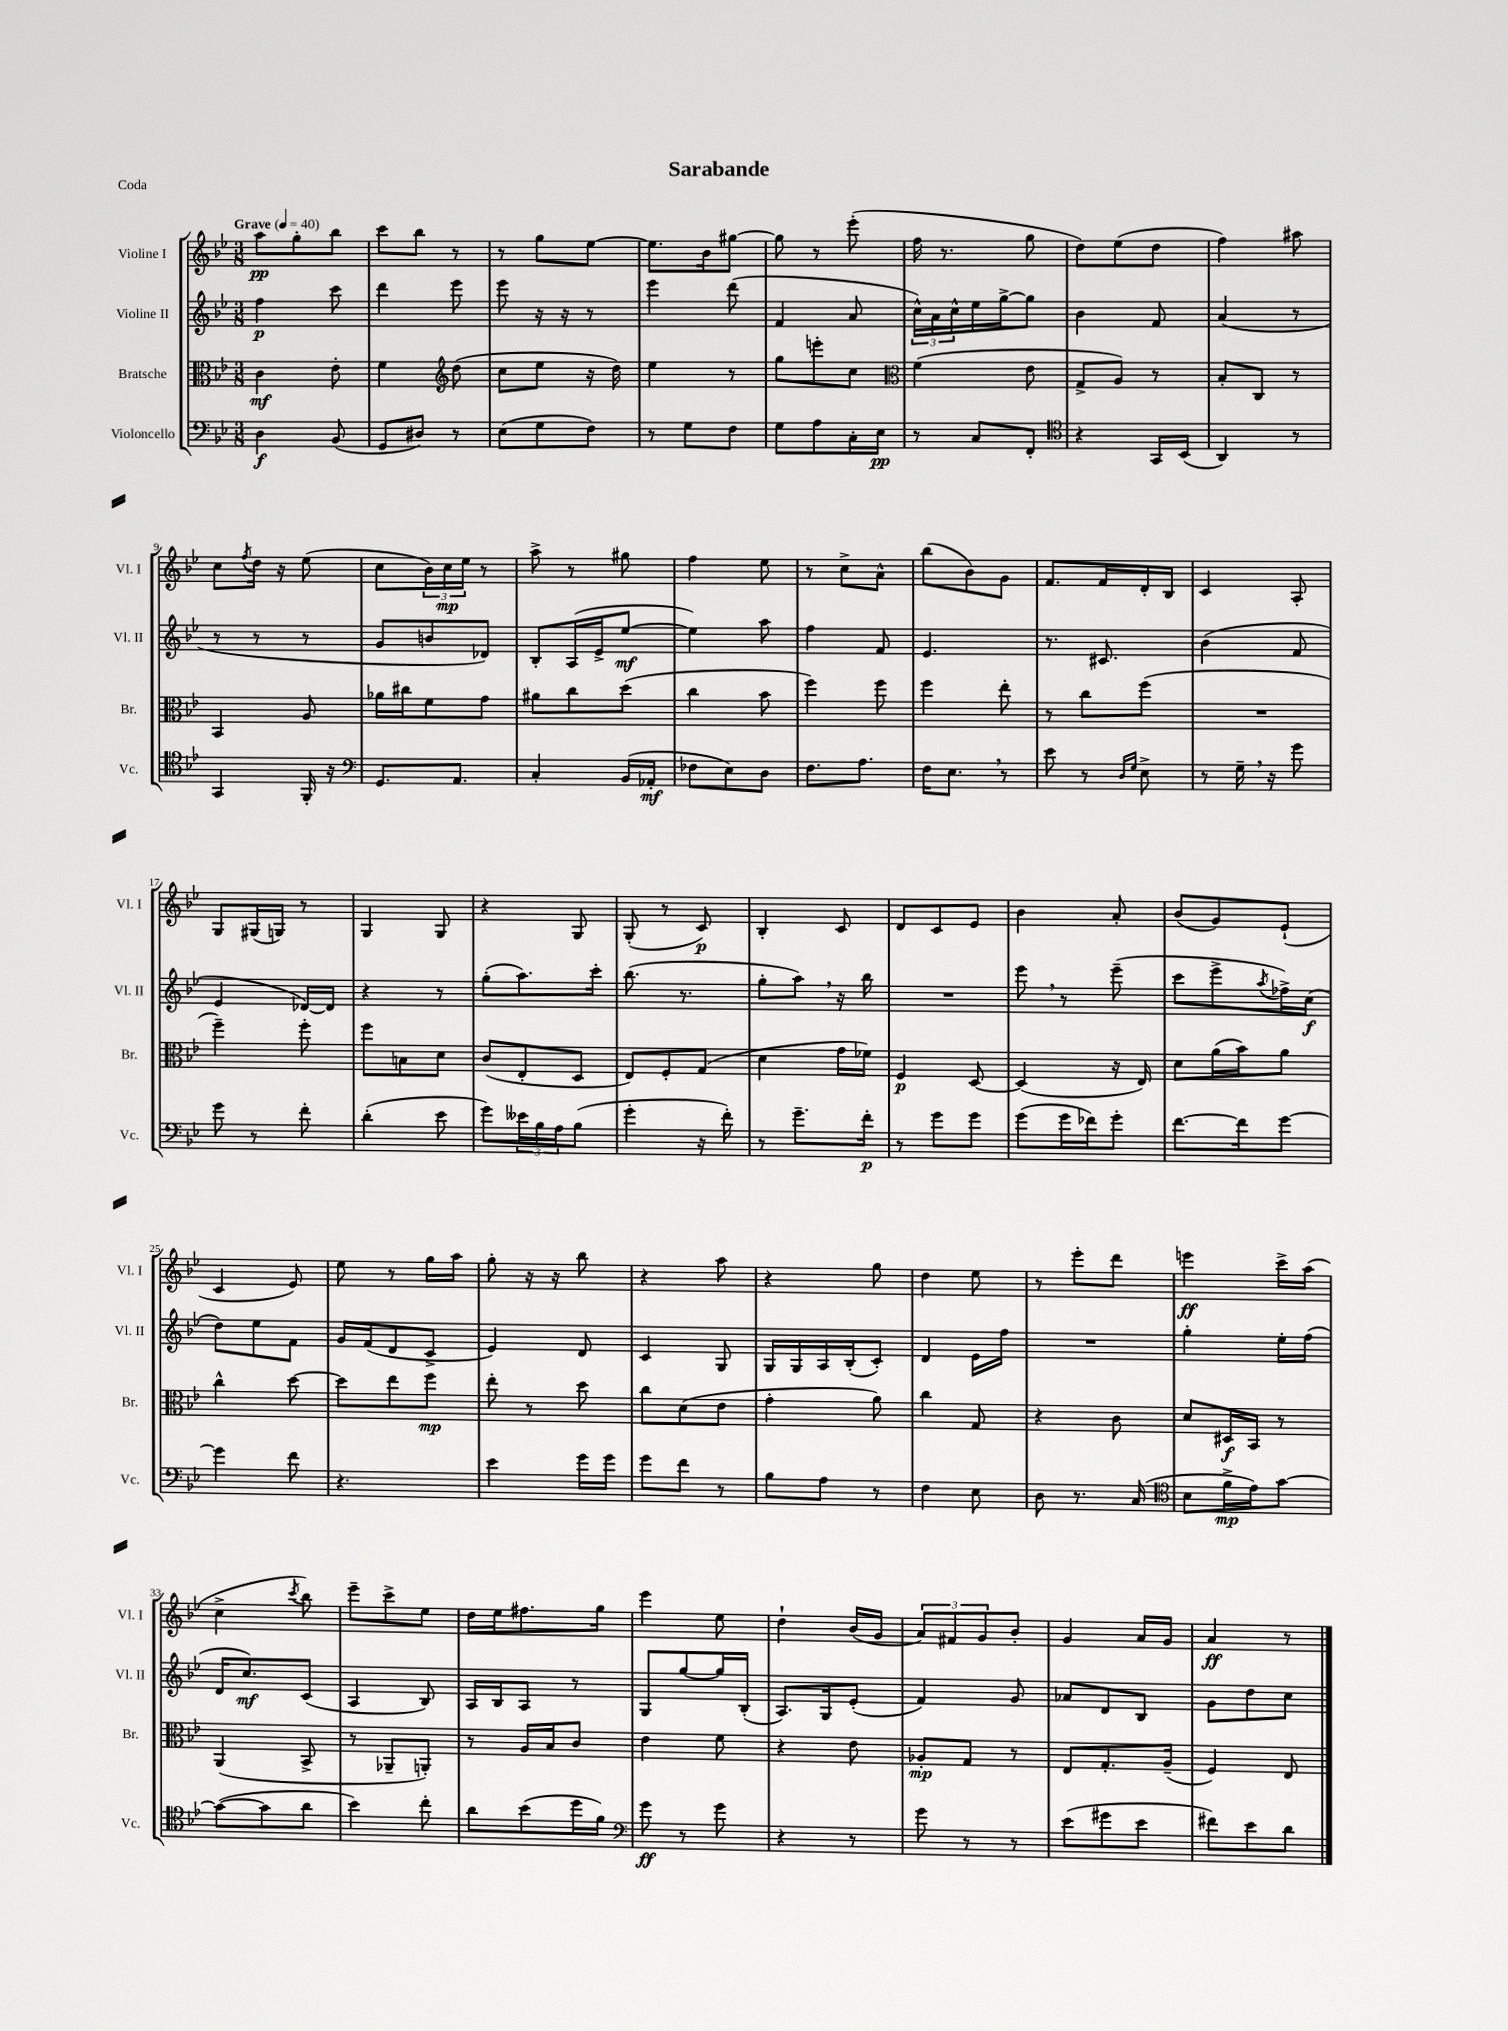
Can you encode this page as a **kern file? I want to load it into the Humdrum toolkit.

**kern	**dynam	**kern	**dynam	**kern	**dynam	**kern	**dynam
*part4	*part4	*part3	*part3	*part2	*part2	*part1	*part1
*staff4	*staff4	*staff3	*staff3	*staff2	*staff2	*staff1	*staff1
*I"Violoncello	*	*I"Bratsche	*	*I"Violine II	*	*I"Violine I	*
*I'Vc.	*	*I'Br.	*	*I'Vl. II	*	*I'Vl. I	*
*clefF4	*	*clefC3	*	*clefG2	*	*clefG2	*
*k[b-e-]	*	*k[b-e-]	*	*k[b-e-]	*	*k[b-e-]	*
*M3/8	*	*M3/8	*	*M3/8	*	*M3/8	*
*MM40	*	*MM40	*	*MM40	*	*MM40	*
=1	=1	=1	=1	=1	=1	=1	=1
!	!	!	!	!	!	!LO:TX:a:B:t=Grave	!
4D\	f	4c\	mf	4ff\	p	8aa\L	pp
.	.	.	.	.	.	8gg'\	.
(8BB-/	.	8e-'\	.	8ccc\	.	8bb-\J	.
=2	=2	=2	=2	=2	=2	=2	=2
8GG/L	.	4f\	.	4ddd\	.	8ccc\L	.
8D#X/J)	.	.	.	.	.	8bb-\J	.
*	*	*clefG2	*	*	*	*	*
8r	.	(8dd\	.	8eee-\	.	8r	.
=3	=3	=3	=3	=3	=3	=3	=3
(8E-\L	.	8cc\L	.	8eee-\	.	8r	.
8G\	.	8ee-\J	.	16r	.	8gg\L	.
.	.	.	.	16r	.	.	.
8F\J)	.	16r	.	8r	.	[8ee-\J	.
.	.	16dd\)	.	.	.	.	.
=4	=4	=4	=4	=4	=4	=4	=4
8r	.	4ee-\	.	4eee-\	.	8.ee-\L]	.
8G\L	.	.	.	.	.	.	.
.	.	.	.	.	.	16b-\k	.
8F\J	.	8r	.	(8ddd\	.	[8gg#X\J	.
=5	=5	=5	=5	=5	=5	=5	=5
8G\L	.	8gg\L	.	4f/	.	8gg#\]	.
8A\	.	8eeen'\	.	.	.	8r	.
16C'\L	.	8cc\J	.	8a/	.	(8eee-'\	.
16E-\JJ	pp	.	.	.	.	.	.
=6	=6	=6	=6	=6	=6	=6	=6
*	*	*clefC3	*	*	*	*	*
8r	.	(4f\	.	24cc^^\LL)	.	16ff\	.
.	.	.	.	24a\	.	.	.
.	.	.	.	.	.	8.r	.
.	.	.	.	24cc^^\	.	.	.
8C/L	.	.	.	16ee-\	.	.	.
.	.	.	.	[16gg^\J	.	.	.
8FF'/J	.	8e-\	.	8gg\J]	.	8gg\	.
=7	=7	=7	=7	=7	=7	=7	=7
*clefC4	*	*	*	*	*	*	*
4r	.	8G^/L	.	4b-\	.	8dd\L)	.
.	.	8A/J)	.	.	.	(8ee-\	.
16GG/LL	.	8r	.	8f/	.	8dd\J	.
(16BB-/JJ	.	.	.	.	.	.	.
=8	=8	=8	=8	=8	=8	=8	=8
4AA/)	.	8B-'/L	.	(4a/	.	4ff\)	.
.	.	8C/J	.	.	.	.	.
8r	.	8r	.	8r	.	8aa#X\	.
!!LO:LB:g=z
=9	=9	=9	=9	=9	=9	=9	=9
4GG/	.	4BB-/	.	8r	.	8cc\L	.
.	.	.	.	.	.	8qff/	.
.	.	.	.	8r	.	16dd\Jk	.
.	.	.	.	.	.	16r	.
16FF'/	.	8A/	.	8r	.	(8ee-\	.
16r	.	.	.	.	.	.	.
=10	=10	=10	=10	=10	=10	=10	=10
*clefF4	*	*	*	*	*	*	*
8.GG/L	.	16a-X\LL	.	8g/L	.	8cc\L	.
.	.	16cc#X\J	.	.	.	.	.
.	.	8f\	.	8bn/	.	24b-\L)	.
.	.	.	.	.	.	24cc\	mp
8.AA/J	.	.	.	.	.	.	.
.	.	.	.	.	.	24ee-\JJ	.
.	.	8g\J	.	8d-X/J)	.	8r	.
=11	=11	=11	=11	=11	=11	=11	=11
4C'/	.	8a#X\L	.	8B-'/L	.	8aa^\	.
.	.	8cc\	.	(16A/L	.	8r	.
.	.	.	.	16e-^/J	.	.	.
(16BB-/LL	.	(8dd\J	.	[8ee-/J	mf	8gg#X\	.
16AA-X'/JJ	mf	.	.	.	.	.	.
=12	=12	=12	=12	=12	=12	=12	=12
8F-X\L	.	4cc\	.	4ee-\])	.	4ff\	.
8E-\)	.	.	.	.	.	.	.
8D\J	.	8b-\	.	8aa\	.	8ee-\	.
=13	=13	=13	=13	=13	=13	=13	=13
8.F\L	.	4ff\)	.	4ff\	.	8r	.
.	.	.	.	.	.	8cc^\L	.
8.A\J	.	.	.	.	.	.	.
.	.	8ff\	.	8f/	.	8a^^\J	.
=14	=14	=14	=14	=14	=14	=14	=14
16F\KL	.	4ff\	.	4.e-/	.	(8bb-\L	.
8.E-,\J	.	.	.	.	.	.	.
.	.	.	.	.	.	8b-\)	.
8r	.	8ee-'\	.	.	.	8g\J	.
=15	=15	=15	=15	=15	=15	=15	=15
8e-\	.	8r	.	8.r	.	8.f/L	.
8r	.	8cc\L	.	.	.	.	.
.	.	.	.	8.c#X/	.	16f/L	.
16qqD/LL	.	.	.	.	.	.	.
16qqG/JJ	.	.	.	.	.	.	.
8E-^\	.	(8ff\J	.	.	.	16d'/	.
.	.	.	.	.	.	16B-/JJ	.
=16	=16	=16	=16	=16	=16	=16	=16
8r	.	4.r	.	(4b-\	.	4c/	.
16G~,\	.	.	.	.	.	.	.
16r	.	.	.	.	.	.	.
8g\	.	.	.	8f/	.	8A'/	.
!!LO:LB:g=z
=17	=17	=17	=17	=17	=17	=17	=17
8g\	.	4ff~\)	.	4e-/	.	8G/L	.
8r	.	.	.	.	.	(16G#X/L	.
.	.	.	.	.	.	16Gn/JJ)	.
8f'\	.	8ff'\	.	[16d-X/LL)	.	8r	.
.	.	.	.	16d-/JJ]	.	.	.
=18	=18	=18	=18	=18	=18	=18	=18
(4d'\	.	8ff\L	.	4r	.	4G/	.
.	.	8Bn\	.	.	.	.	.
8e-\	.	8d\J	.	8r	.	8G/	.
=19	=19	=19	=19	=19	=19	=19	=19
8g\L)	.	(8c/L	.	(8gg'\L	.	4r	.
24e--X\L	.	8E-'/	.	8.aa\)	.	.	.
24B-\	.	.	.	.	.	.	.
24A\J	.	.	.	.	.	.	.
(8B-\J	.	8D/J	.	.	.	8G/	.
.	.	.	.	16ccc'\Jk	.	.	.
=20	=20	=20	=20	=20	=20	=20	=20
4g'\	.	8E-/L)	.	(8.bb-\	.	(8G'/	.
.	.	8F'/	.	.	.	8r	.
.	.	.	.	8.r	.	.	.
16r	.	(8G/J	.	.	.	8c/)	p
16f'\)	.	.	.	.	.	.	.
=21	=21	=21	=21	=21	=21	=21	=21
8r	.	4d\	.	8gg'\L	.	4B-'/	.
8.g~\L	.	.	.	8aa,\J)	.	.	.
.	.	16g\LL	.	16r	.	8c/	.
16f'\Jk	p	16f-X\JJ)	.	16bb-\	.	.	.
=22	=22	=22	=22	=22	=22	=22	=22
8r	.	4F/	p	4.r	.	8d/L	.
8g\L	.	.	.	.	.	8c/	.
8g\J	.	[8D/	.	.	.	8e-/J	.
=23	=23	=23	=23	=23	=23	=23	=23
(8g\L	.	(4D/]	.	8eee-,\	.	4b-\	.
16g\L	.	.	.	8r	.	.	.
16f-X\J)	.	.	.	.	.	.	.
8g'\J	.	16r	.	(8eee-~\	.	8a'/	.
.	.	16E-/)	.	.	.	.	.
=24	=24	=24	=24	=24	=24	=24	=24
[8.f\L	.	8d\L	.	8ccc\L	.	(8b-/L	.
.	.	(16a\L	.	8eee-^\	.	8g/)	.
16f\k]	.	16b-\J)	.	.	.	.	.
.	.	.	.	8qaa/	.	.	.
[8g\J	.	8a\J	.	16ff-X^\L)	.	(8e-`/J	.
.	.	.	.	(16cc\JJ	f	.	.
!!LO:LB:g=z
=25	=25	=25	=25	=25	=25	=25	=25
4g\]	.	4cc^^\	.	8dd\L)	.	4c/	.
.	.	.	.	8ee-\	.	.	.
8f\	.	[8dd\	.	8f\J	.	8e-/)	.
=26	=26	=26	=26	=26	=26	=26	=26
4.r	.	8dd\L]	.	16g/LL	.	8ee-\	.
.	.	.	.	(16f/J	.	.	.
.	.	8ee-\	.	8d/	.	8r	.
.	.	8ff\J	mp	8c^/J	.	16gg\LL	.
.	.	.	.	.	.	16aa\JJ	.
=27	=27	=27	=27	=27	=27	=27	=27
4e-\	.	8ee-'\	.	4e-/)	.	8gg'\	.
.	.	8r	.	.	.	16r	.
.	.	.	.	.	.	16r	.
16g\LL	.	8dd\	.	8d/	.	8bb-\	.
16g\JJ	.	.	.	.	.	.	.
=28	=28	=28	=28	=28	=28	=28	=28
8g\L	.	8cc\L	.	4c/	.	4r	.
8f\J	.	(8d\	.	.	.	.	.
8r	.	8e-\J	.	8G/	.	8aa\	.
=29	=29	=29	=29	=29	=29	=29	=29
8B-\L	.	4g'\	.	16G/LL	.	4r	.
.	.	.	.	16G/	.	.	.
8A\J	.	.	.	16A/	.	.	.
.	.	.	.	(16B-'/J	.	.	.
8r	.	8a\)	.	8c'/J)	.	8gg\	.
=30	=30	=30	=30	=30	=30	=30	=30
4F\	.	4cc\	.	4d/	.	4dd\	.
8E-\	.	8G/	.	16e-\LL	.	8ee-\	.
.	.	.	.	16ff\JJ	.	.	.
=31	=31	=31	=31	=31	=31	=31	=31
8D\	.	4r	.	4.r	.	8r	.
8.r	.	.	.	.	.	8eee-'\L	.
.	.	8c\	.	.	.	8ddd\J	.
(16C/	.	.	.	.	.	.	.
=32	=32	=32	=32	=32	=32	=32	=32
*clefC4	*	*	*	*	*	*	*
8B-\L	.	8d/L	.	4gg'\	.	4eeen\	ff
16f^\L	mp	16D#X/L	f	.	.	.	.
16e-\J)	.	16BB-/JJ	.	.	.	.	.
[8g\J	.	8r	.	16ee-'\LL	.	16ccc^\LL	.
.	.	.	.	(16ff\JJ	.	(16aa\JJ	.
!!LO:LB:g=z
=33	=33	=33	=33	=33	=33	=33	=33
(8g\L_	.	(4AA/	.	16d/KL	.	4cc^\	.
.	.	.	.	8.cc/)	mf	.	.
8g\]	.	.	.	.	.	.	.
.	.	.	.	.	.	8qccc/	.
8a\J	.	8BB-^/	.	(8c/J	.	8bb-\)	.
=34	=34	=34	=34	=34	=34	=34	=34
4b-\)	.	8r	.	4A/	.	8eee-~\L	.
.	.	8AA-X~/L	.	.	.	8ccc^\	.
8cc'\	.	8AAn'/J)	.	8B-/)	.	8ee-\J	.
=35	=35	=35	=35	=35	=35	=35	=35
8a\L	.	8r	.	16A/LL	.	16dd\LL	.
.	.	.	.	16B-/J	.	16ee-\J	.
(8b-\	.	16A/LL	.	8A/J	.	8.ff#X\	.
.	.	16B-/J	.	.	.	.	.
16dd\L	.	8c/J	.	8r	.	.	.
16f\JJ)	.	.	.	.	.	16gg\Jk	.
=36	=36	=36	=36	=36	=36	=36	=36
*clefF4	*	*	*	*	*	*	*
8g\	ff	4e-\	.	8G/L	.	4eee-\	.
8r	.	.	.	[8gg/	.	.	.
8g\	.	8f\	.	16gg/L]	.	8ee-\	.
.	.	.	.	(16B-'/JJ	.	.	.
=37	=37	=37	=37	=37	=37	=37	=37
4r	.	4r	.	8.A/L)	.	4dd`\	.
.	.	.	.	16G/k	.	.	.
8r	.	8e-\	.	(8e-'/J	.	(16b-/LL	.
.	.	.	.	.	.	16g/JJ	.
=38	=38	=38	=38	=38	=38	=38	=38
8g\	.	8A-X'/L	mp	4f/)	.	12a/L)	.
.	.	.	.	.	.	12f#X/	.
8r	.	8G/J	.	.	.	.	.
.	.	.	.	.	.	12g/	.
8r	.	8r	.	8g/	.	8b-'/J	.
=39	=39	=39	=39	=39	=39	=39	=39
(8e-\L	.	8E-/L	.	8a-X/L	.	4g/	.
8g#X\	.	8.G'/	.	8d/	.	.	.
8e-\J	.	.	.	8B-/J	.	16a/LL	.
.	.	(16A~/Jk	.	.	.	16g/JJ	.
=40	=40	=40	=40	=40	=40	=40	=40
8f#X\L)	.	4F/)	.	8g\L	.	4a/	ff
8e-\	.	.	.	8dd\	.	.	.
8d\J	.	8E-/	.	8cc\J	.	8r	.
==	==	==	==	==	==	==	==
*-	*-	*-	*-	*-	*-	*-	*-
